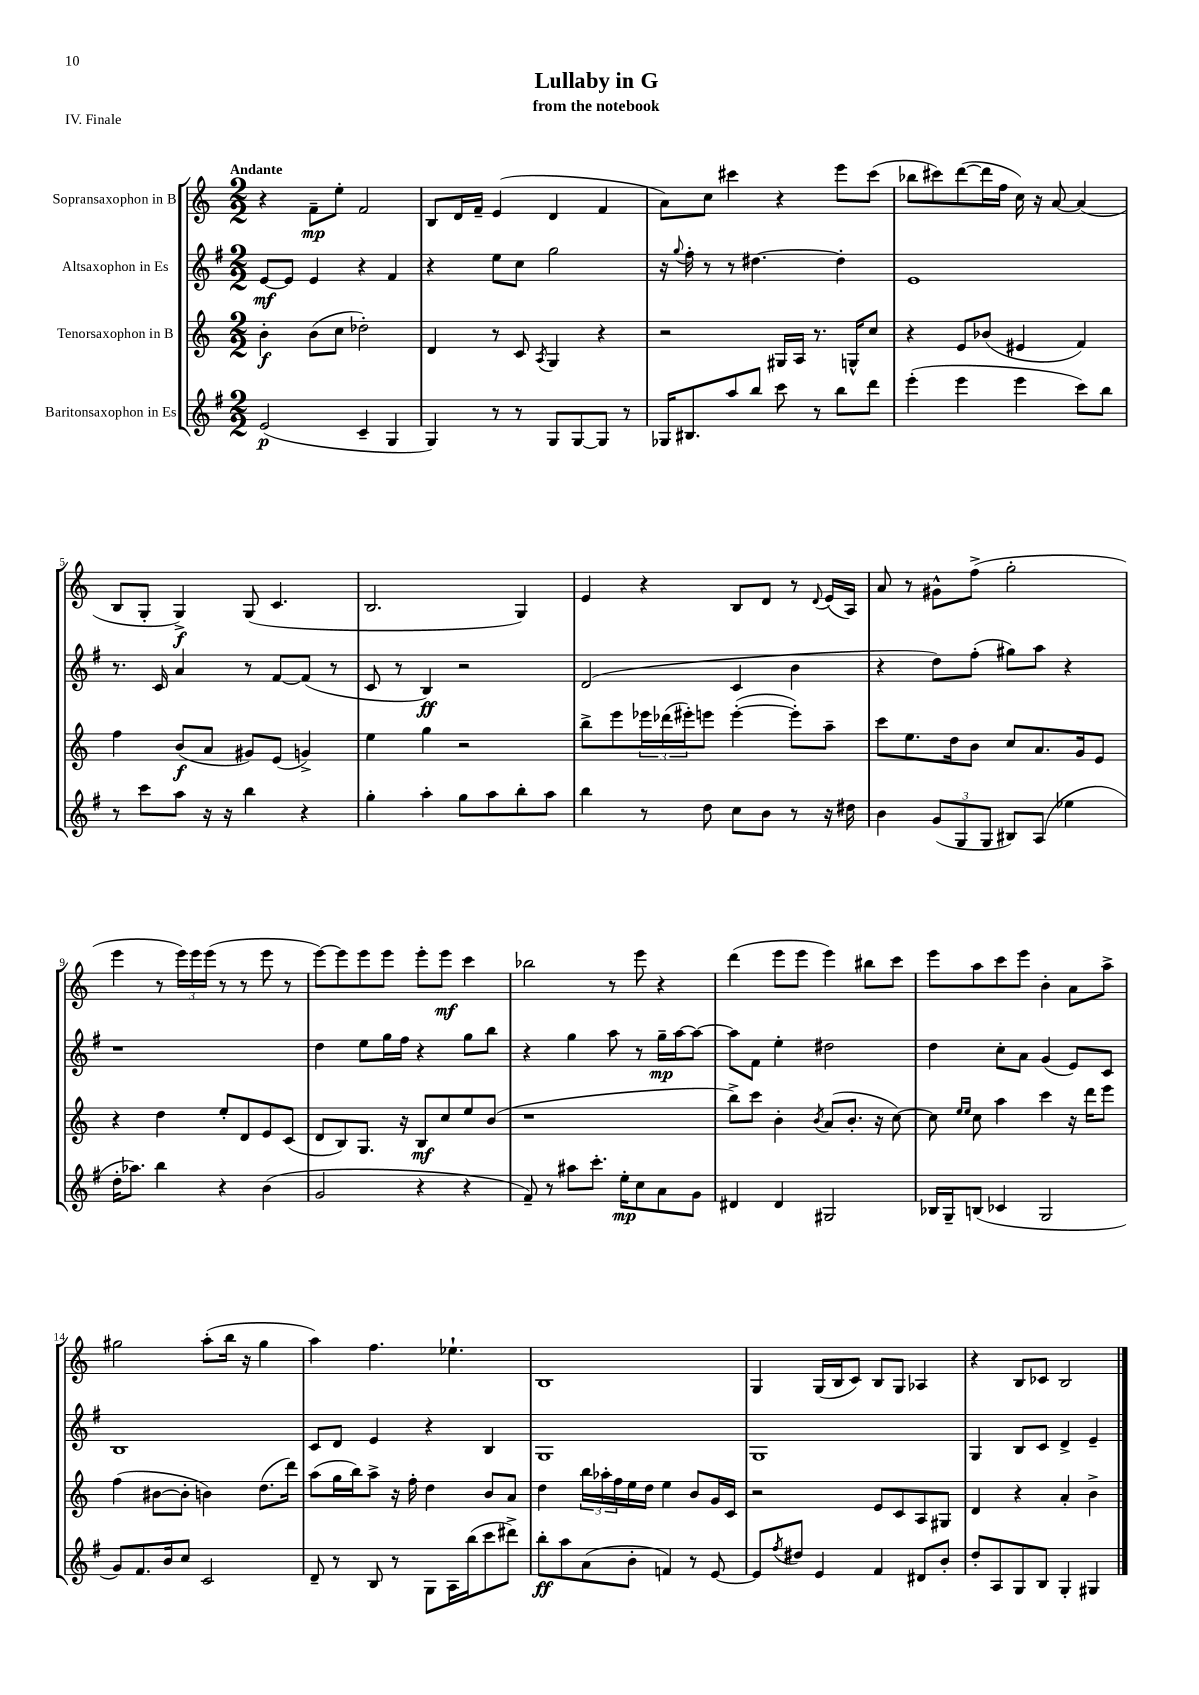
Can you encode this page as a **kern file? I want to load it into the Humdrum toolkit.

**kern	**kern	**kern	**kern
*staff4	*staff3	*staff2	*staff1
*clefG2	*clefG2	*clefG2	*clefG2
*k[f#]	*k[]	*k[f#]	*k[]
*M2/2	*M2/2	*M2/2	*M2/2
(2e/	4b'\	[8e/L	4r
.	.	8e/]J	.
.	(8b\L	4e/	8f~\L
.	8cc\J	.	8ee'\J
4c~/	2dd-'\)	4r	2f/
4G/	.	4f#/	.
=	=	=	=
4G/)	4d/	4r	8B/L
.	.	.	16d/L
.	.	.	16f~/JJ
8r	8r	8ee\L	(4e/
8r	8c/	8cc\J	.
.	8qA/	.	.
8G/L	4G/	2gg\	4d/
[8G/	.	.	.
8G/]J	4r	.	4f/
8r	.	.	.
=	=	=	=
16G-/LK	2r	16r	8a\L)
.	.	8qqgg/	.
8.B#/	.	16ff#'\	.
.	.	8r	8cc\J
8aa/	.	8r	4ccc#\
8bb/J	.	[4.dd#\	.
8ccc\	16G#/LL	.	4r
.	16A/JJ	.	.
8r	8.r	.	.
8bb\L	.	4dd#'\]	8eee\L
.	16G^^/LK	.	.
8ddd\J	8cc/J	.	(8ccc#\J
=	=	=	=
(4eee'\	4r	1e	8bb-\L
.	.	.	8ccc#\)
4eee\	8e/L	.	([8ddd\
.	(8b-/J	.	16ddd\]L
.	.	.	16ff\JJ
4eee\	4e#/	.	16cc\)
.	.	.	16r
.	.	.	[8a/
8ccc\L)	4f/)	.	(4a/]
8bb\J	.	.	.
=	=	=	=
8r	4ff\	8.r	8B/L
8ccc\L	.	.	8G'/J
.	.	16c/	.
8aa\J	(8b/L	4a/	4G^/)
16r	8a/J	.	.
16r	.	.	.
4bb\	8g#/L)	8r	(8G/
.	(8e/J	[8f#/L	4.c/
4r	4g^/)	(8f#/]J	.
.	.	8r	.
=	=	=	=
4gg'\	4ee\	8c/	2.B/
.	.	8r	.
4aa'\	4gg\	4B/)	.
8gg\L	2r	2r	.
8aa\	.	.	.
8bb'\	.	.	4G/)
8aa\J	.	.	.
=	=	=	=
4bb\	8bb^\L	(2d/	4e/
.	8eee\	.	.
8r	24eee-\L	.	4r
.	(24ddd-\	.	.
.	24eee#'\J)	.	.
8dd\	8eee\J	.	.
8cc\L	([4eee'\	4c/	8B/L
8b\J	.	.	8d/J
8r	8eee'\]L)	4b\	8r
.	.	.	8qqd/
16r	8aa~\J	.	(16e/LL
16dd#\	.	.	16A/JJ)
=	=	=	=
4b\	8ccc\L	4r	8a/
.	8.ee\	.	8r
(12g/L	.	8dd\L)	8g#^^\L
.	16dd\k	.	.
12G/	.	.	.
.	8b\J	(8ff#'\J	(8ff^\J
12G/J	.	.	.
8B#/L)	8cc/L	8gg#\L)	2gg'\
(8A/J	8.a/	8aa\J	.
4ee-\	.	4r	.
.	16g/k	.	.
.	8e/J	.	.
=	=	=	=
16dd'\LK	4r	1r	4eee\
8.aa-\J)	.	.	.
4bb\	4dd\	.	8r
.	.	.	24eee\LL)
.	.	.	24eee\
.	.	.	(24eee\JJ
4r	8ee'/L	.	8r
.	8d/	.	8r
(4b\	8e/	.	8eee\
.	(8c/J	.	8r
=	=	=	=
2g/	8d/L	4dd\	[8eee\L)
.	8B/)	.	8eee\]
.	8.G/J	8ee\L	8eee\
.	.	16gg\L	8eee\J
.	16r	16ff#\JJ	.
4r	8B/L	4r	8eee'\L
.	8cc/	.	8eee\J
4r	8ee/	8gg\L	4ccc\
.	(8b/J	8bb\J	.
=	=	=	=
8f#~/)	1r	4r	2bb-\
8r	.	.	.
8aa#\L	.	4gg\	.
8.ccc'\J	.	.	.
.	.	8aa\	8r
16ee'\LK	.	.	.
8cc\	.	8r	8eee\
8a\	.	16gg~\LL	4r
.	.	[16aa\J	.
8g\J	.	8aa\_J	.
=	=	=	=
4d#/	8bb^\L)	8aa\]L	(4ddd\
.	8ccc\J	8f#\J	.
4d#/	4b'\	4ee'\	8eee\L
.	.	.	8eee\J
.	8qb/	.	.
2G#/	(8a/L	2dd#\	4eee\)
.	8.b'/J	.	.
.	.	.	8bb#\L
.	16r	.	.
.	[8cc\)	.	8ccc\J
=	=	=	=
16B-/LL	8cc\]	4dd\	8eee\L
16G~/J	.	.	.
.	16qqee/LL	.	.
.	16qqee/JJ	.	.
(8B/J	8cc\	.	8aa\
4c-/	4aa\	8cc'\L	8ccc\
.	.	8a\J	8eee\J
2G/	4ccc\	(4g/	4b'\
.	16r	8e/L)	8a\L
.	16ddd\LK	.	.
.	8eee\J	8c/J	8aa^\J
=	=	=	=
8g/L)	(4ff\	1B	2gg#\
8.f#/	.	.	.
.	[8b#\L	.	.
16b/k	.	.	.
8cc/J	8b#'\]J	.	.
2c/	4b\)	.	(8aa'\L
.	.	.	16bb\Jk
.	.	.	16r
.	(8.dd\L	.	4gg#\
.	16ddd\Jk)	.	.
=	=	=	=
8d~/	(8aa\L	8c/L	4aa\)
8r	16gg\L	8d/J	.
.	16bb\J)	.	.
8B/	8aa^\J	4e/	4.ff\
8r	16r	.	.
.	16ff'\	.	.
8G\L	4dd\	4r	.
16A\L	.	.	4.ee-`\
(16bb\J	.	.	.
8ccc\	8b/L	4B/	.
8ddd#^\J)	8a/J	.	.
=	=	=	=
8bb'\L	4dd\	1G	1B
8aa\	.	.	.
(8a\	24bb\LL	.	.
.	24aa-'\	.	.
.	24ff\	.	.
8b'\J	16ee\	.	.
.	16dd\JJ	.	.
4f/)	4ee\	.	.
8r	8b/L	.	.
[8e/	16g/L	.	.
.	16c/JJ	.	.
=	=	=	=
8e/]L	2r	1G	4G/
8qff#/	.	.	.
8dd#/J	.	.	.
4e/	.	.	(16G/LL
.	.	.	16B/J
.	.	.	8c/J)
4f#/	8e/L	.	8B/L
.	8c/	.	8G/J
8d#/L	8A/	.	4A-/
8b'/J	8G#/J	.	.
=	=	=	=
8dd'/L	4d/	4G/	4r
8A/	.	.	.
8G/	4r	8B/L	8B/L
8B/J	.	8c/J	8c-/J
4G'/	4a'/	4d^/	2B/
4G#/	4b^\	4e~/	.
==	==	==	==
*-	*-	*-	*-
